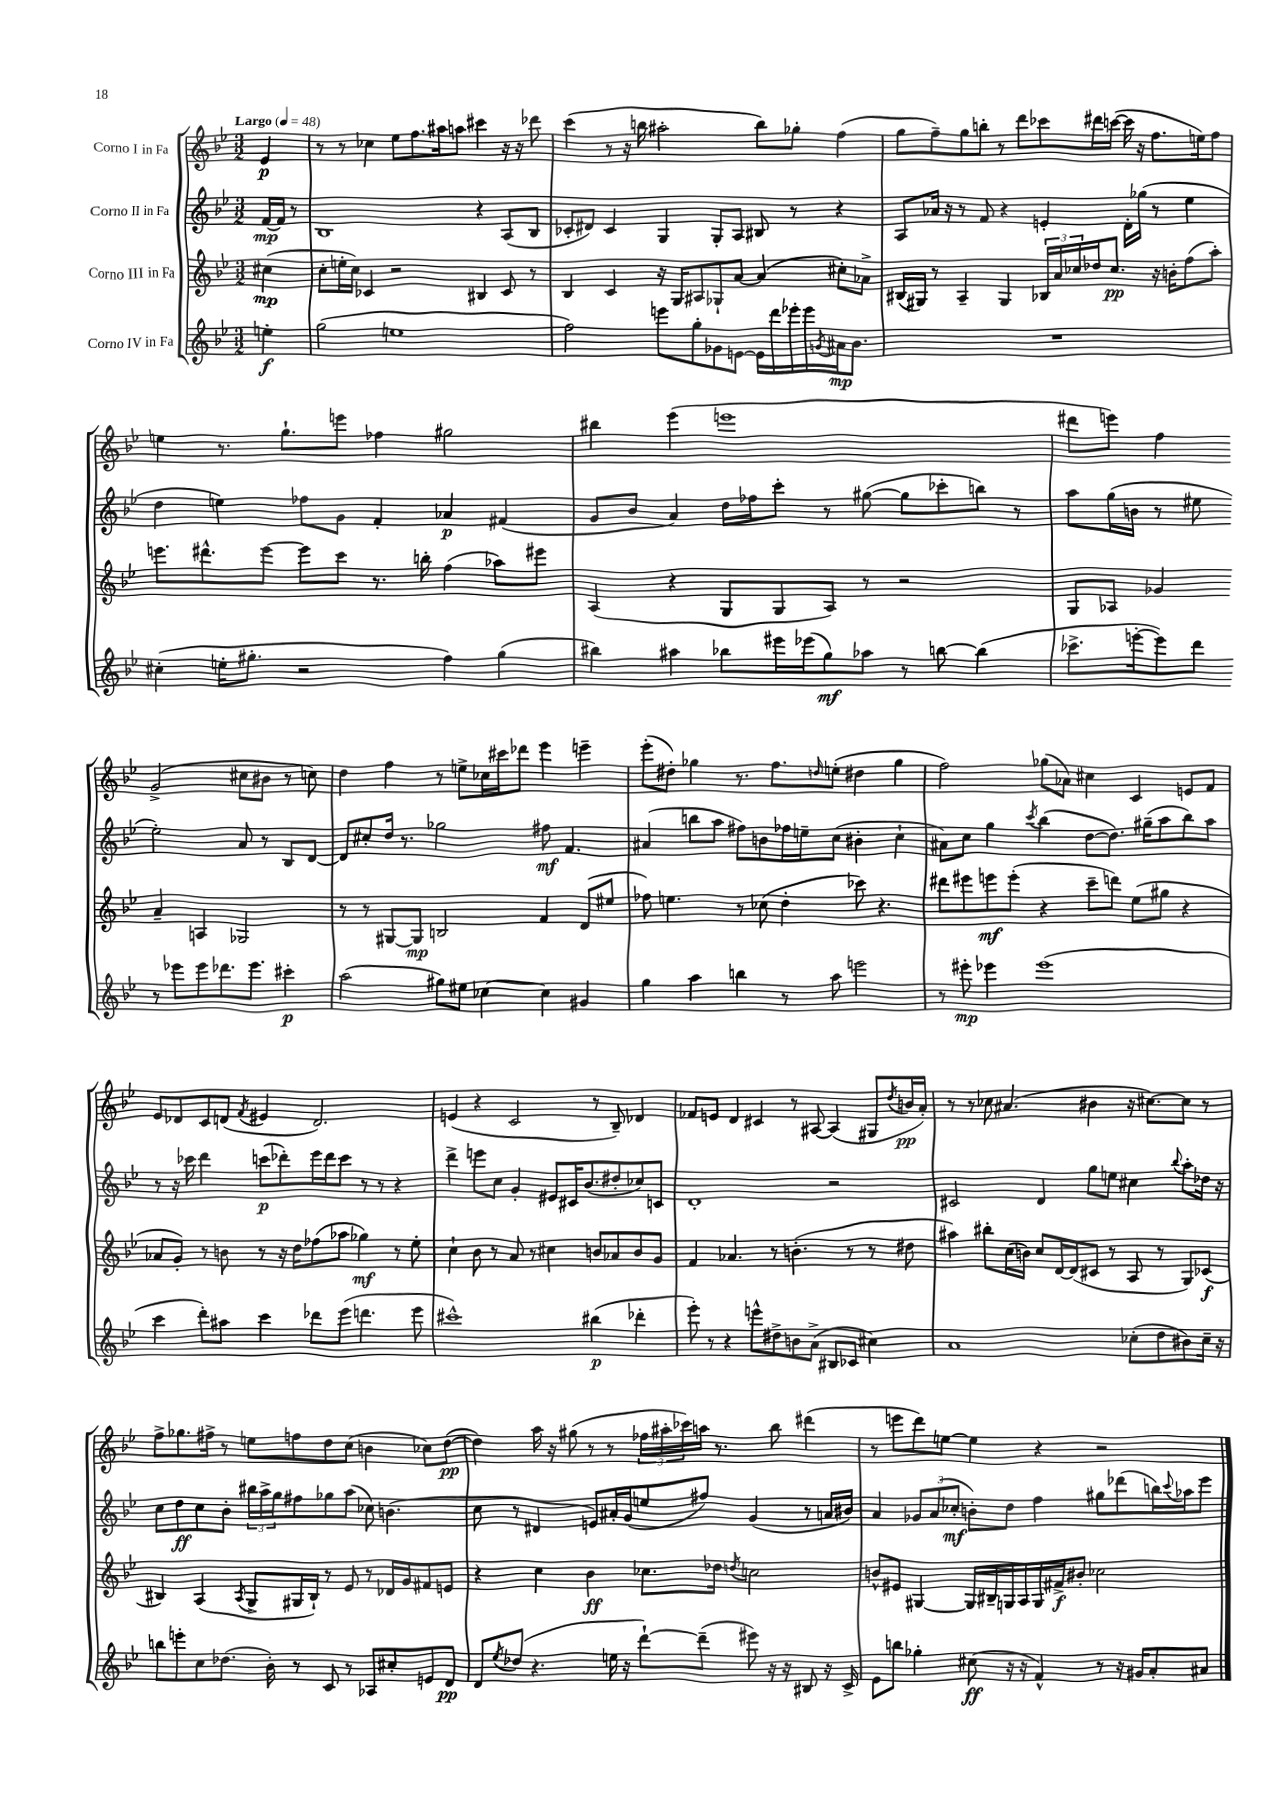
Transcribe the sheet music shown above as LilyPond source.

<<
\new StaffGroup <<
\new Staff = "s0" \with { instrumentName = "Corno I in Fa" } {
    \clef treble \key bes \major \numericTimeSignature \time 3/2 \partial 4 \tempo "Largo" 4 = 48
    ees'4\p |
    r8 r8 ces''4 ees''8 f''8. ais''16 a''8 cis'''4 r16 r16 des'''8 |
    c'''4( r8 r16 b''16 ais''2-. b''8) ges''8-. f''4( |
    g''8 f''8--) g''8 b''8-. r8 d'''8 ces'''8 dis'''16 c'''16~( c'''16 r16 f''8. e''16) f''8 |
    e''4 r8. g''8.-! e'''8 fes''4 gis''2 |
    bis''4 ees'''4( e'''1 |
    dis'''8 e'''8) f''4 g'2->( cis''8 bis'8 r8 c''8) |
    d''4 f''4 r8 e''8-> ces''16 cis'''16 des'''8 ees'''4 e'''4-- |
    ees'''8-.( dis''8-.) ges''4 r8. f''8. \grace { d''16 } e''8-.( dis''4 ges''4 |
    f''2) ges''8( aes'8) cis''4 c'4 e'8 f'8 |
    ees'8 des'8 c'8 d'8( \acciaccatura { f'8 } eis'4 d'2.) |
    e'4( r4 c'2 r8 bes8--) des'4 |
    fes'8 e'8 d'4 cis'4 r8 ais8~ ais4( gis8 \acciaccatura { d''8 } b'16\pp a'16-.) |
    r8 r8 ces''8 ais'4.( bis'4 r16 cis''8.~) cis''8 r8 |
    f''8-> ges''8. fis''16-> r8 e''8 f''8 d''8 c''8( b'4 ces''8) d''8~\pp( |
    d''4) a''16 r16 gis''8( r8 r8 \tuplet 3/2 { fes''16 ais''16-. ces'''16) } a''16 r8. bes''8 dis'''4( |
    r8 e'''8 d'''8) e''8~ e''4 r4 r2 \bar "|." |
}
\new Staff = "s1" \with { instrumentName = "Corno II in Fa" } {
    \clef treble \key bes \major \numericTimeSignature \time 3/2 \partial 4
    f'16~\mp f'16 r8 |
    bes1 r4 a8( bes8 |
    ces'8-. dis'8) ces'4 g4 g8-. a8 bis8 r8 r4 |
    a8 aes'16 r16 r8 f'8 r4 e'4-. d'16-. ges''16( r8 ees''4 |
    d''4 e''4) fes''8 g'8 f'4-. aes'4\p fis'4( |
    g'8 bes'8 a'4) d''16 fes''16 c'''8-. r8 gis''8~( gis''8 ces'''8-. b''8) r8 |
    a''8 g''16( b'16 r8 eis''8 eis''2-.) a'8 r8 bes8 d'8~ |
    d'8 cis''8-. d''16 r8. ges''2 fis''8\mf f'4. |
    ais'4( b''8 a''8 fis''8) b'8 fes''16 e''16-- c''8( bis'4-. c''4-! |
    ais'8) c''8 g''4 \acciaccatura { c'''8 } bes''4( d''8~ d''8.) gis''16--( a''8 bes''8) a''8 |
    r8 r16 ces'''16 d'''4 c'''8\p( des'''8-.) ees'''16 des'''16 c'''8 r8 r8 r4 |
    d'''4-> e'''8 c''8 g'4-. eis'8 cis'16 bes'8.( dis''8-. ces''8) c'8 |
    d'1-. r2 |
    cis'2 d'4 g''8 e''8 cis''4 \appoggiatura { bes''8 } a''8-. des''16 r16 |
    c''8 d''8\ff c''8 bes'8-. \tuplet 3/2 { bis''16 a''16-> g''16 } fis''8 ges''8 a''8( ces''8) b'4.( |
    c''8 r8 dis'4 e'8) ais'16-. g'16( e''8 fis''8) g'4( r8 a'16 bis'16) |
    a'4 \tuplet 3/2 { ges'8 a'8( ces''8-.\mf } b'8-.) d''8 f''4 gis''8 des'''8( b''16) \appoggiatura { c'''8 } aes''16 ees'''8 \bar "|." |
}
\new Staff = "s2" \with { instrumentName = "Corno III in Fa" } {
    \clef treble \key bes \major \numericTimeSignature \time 3/2 \partial 4
    cis''4\mp( |
    c''8-. e''16-. c''16) ces'4 r2 bis4 ces'8 r8 |
    bes4 c'4 r16 g16 ais8 ges8-! a'8~ a'4( cis''8-.) aes'8-> |
    bis16( gis16) r8 a4-- gis4 \tuplet 3/2 { bes16 a'16 ces''16 } des''16 ces''8.\pp r16 b'16-. f''8( a''8-.) |
    e'''8. dis'''8.-^ e'''8~ e'''8 c'''8 r8. b''16-. f''4( aes''8) eis'''8 |
    a4( r4 g8 g8 a8) r8 r2 |
    g8 aes8 ges'4 a'4-- a4 ges2 |
    r8 r8 gis8~ gis8\mp b2 f'4 d'8( eis''8 |
    fes''8) e''4. r8 ces''8( d''4-. ces'''8) r4. |
    dis'''8 eis'''8 e'''8\mf e'''8-.( r4 c'''8-- d'''8) ees''8( gis''8 r4 |
    aes'8 g'8-.) r8 b'8 r8 r16 d''16 fes''8( aes''8 ges''4\mf) r8 ees''8-. |
    c''4-! bes'8 r8 a'8 r8 cis''4 b'8 aes'8 b'8 g'8 |
    f'4 aes'4. r8 b'4.-.( r8 r8 dis''8 |
    ais''4) bis''8-. c''16( b'16) c''8 d'16~ d'16( cis'8 r8 a8 r8 g8) ces'8\f( |
    bis4) a4( \acciaccatura { a8 } g8-> gis16 bis16-!) r8 ees'8 r8 des'16 g'16 fis'8 e'8 |
    r4 c''4 bes'4\ff ces''8. des''16 \acciaccatura { d''8 } c''2 |
    b'8-^ eis'8 gis4~ gis16 bis16-- g16 a16 g16 fis'16->\f bis'8-. ces''2 \bar "|." |
}
\new Staff = "s3" \with { instrumentName = "Corno IV in Fa" } {
    \clef treble \key bes \major \numericTimeSignature \time 3/2 \partial 4
    e''4-.\f |
    g''2( e''1 |
    f''2) e'''8 g''8-. ges'8 e'8~ e'16 d'''16 ees'''16-. ees'''16 \acciaccatura { g'8 } ais'16\mp bes'8. |
    R1. |
    cis''4-.( e''16-. gis''8.-. r2 f''4) gis''4( |
    bis''4) ais''4 bes''8 eis'''16 ees'''16( g''8\mf) aes''8 r8 b''8~ b''4( |
    ces'''8.-> e'''16~-. e'''8) d'''8 r8 ees'''8 ees'''8 des'''8. ees'''8. cis'''4-.\p |
    a''2( gis''8) eis''8 ces''4~ ces''4 gis'4 |
    g''4 a''4 b''4 r8 a''8 e'''2 |
    r8 eis'''8-.\mp ees'''4 ees'''1( |
    c'''4 d'''8-.) ais''8 c'''4 des'''8 ees'''8( d'''4. ees'''8 |
    cis'''1-^) bis''4\p( des'''4-. |
    ees'''8-.) r8 r4 e'''8-^ dis''8-> b'8 a'8->( bis8 ces'8 cis''4) |
    a'1 ces''8-.( d''8 bis'8) ces''16-- r16 |
    b''8 e'''8-. c''8 des''8.( bes'16-.) r8 c'8 r8 aes8 cis''8-. e'8 d'8\pp |
    d'8 \acciaccatura { ees''8 } des''8( r4. e''16 r16 d'''8~-!) d'''8--( eis'''8) r16 r16 bis8 r16 c'16-> |
    ees'8 b''8 ges''4-. cis''8\ff( r16 r16 f'4-^) r8 r16 gis'16 a'8-. ais'8 \bar "|." |
}
>>
>>
\layout { \context { \Score \remove "Bar_number_engraver" } }
